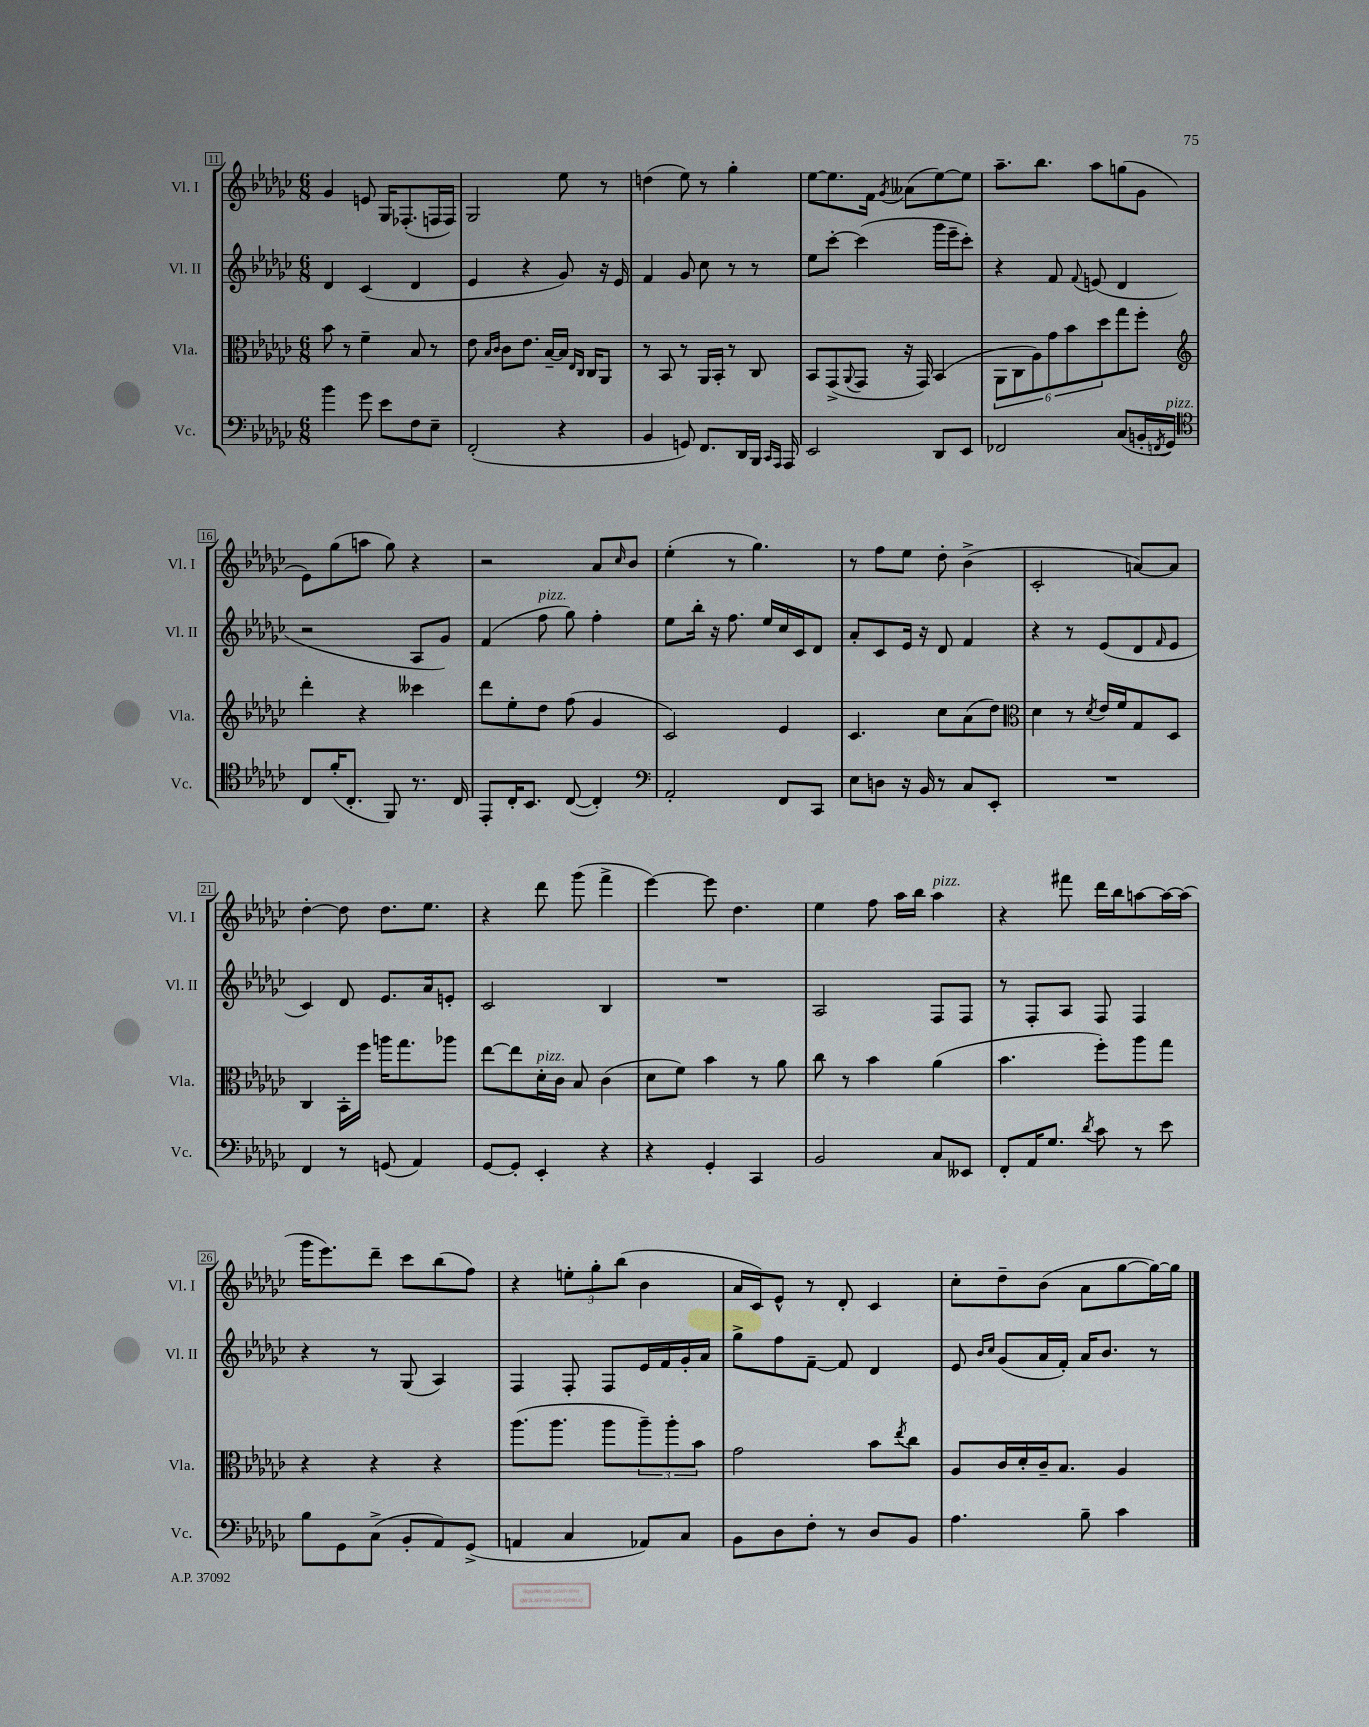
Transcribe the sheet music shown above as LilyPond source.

<<
\new StaffGroup <<
\new Staff = "s0" \with { instrumentName = "Vl. I" shortInstrumentName = "Vl. I" } {
    \clef treble \key ges \major \numericTimeSignature \time 6/8
    ges'4 e'8 ges16 fes8.-.( f16 f16) |
    ges2 ees''8 r8 |
    d''4( ees''8) r8 ges''4-. |
    ees''8~ ees''8. f'16 \acciaccatura { ges'8 } aeses'8( ees''8~) ees''8 |
    aes''8.-- bes''8. aes''8 g''8( ges'8 |
    ees'8) ges''8( a''8 ges''8) r4 |
    r2 aes'8 \grace { ces''16 } bes'8 |
    ees''4-.( r8 ges''4.) |
    r8 f''8 ees''8 des''8-. bes'4->( |
    ces'2-. a'8~) a'8 |
    des''4~-. des''8 des''8. ees''8. |
    r4 des'''8 ges'''8( f'''4-> |
    ees'''4~) ees'''8 des''4. |
    ees''4 f''8 aes''16 bes''16 aes''4^\markup { \italic "pizz." } |
    r4 fis'''8 des'''16 bes''16 a''8~ a''16~ a''16( |
    ges'''16 ees'''8.) des'''8-- ces'''8 bes''8( f''8) |
    r4 \tuplet 3/2 { e''8-. ges''8-. bes''8( } bes'4 |
    aes'16 ces'16) ees'8-^ r8 des'8-. ces'4 |
    ces''8-. des''8-- bes'8( aes'8 ges''8~ ges''16~) ges''16 \bar "|." |
}
\new Staff = "s1" \with { instrumentName = "Vl. II" shortInstrumentName = "Vl. II" } {
    \clef treble \key ges \major \numericTimeSignature \time 6/8
    des'4 ces'4( des'4 |
    ees'4 r4 ges'8) r16 ees'16 |
    f'4 ges'8 ces''8 r8 r8 |
    ees''8 ces'''8~-. ces'''4( ges'''16 ees'''16-- ces'''8-.) |
    r4 f'8 \appoggiatura { f'8 } e'8( des'4 |
    r2 aes8 ges'8) |
    f'4( f''8^\markup { \italic "pizz." } ges''8) f''4-. |
    ees''8 bes''16-. r16 f''8. ees''16 ces''16 ces'16 des'8 |
    aes'8-. ces'8 ees'16 r16 des'8 f'4 |
    r4 r8 ees'8( des'8 \grace { f'16 } ees'8 |
    ces'4) des'8 ees'8. aes'16 e'8-. |
    ces'2 bes4 |
    R2. |
    aes2 f8 f8 |
    r8 f8-. aes8 f8 f4 |
    r4 r8 ges8( aes4) |
    f4 f8-. f8 ees'16 f'16 ges'16-. aes'16 |
    ges''8-> f''8 f'8~-- f'8 des'4 |
    ees'8 \grace { bes'16 ces''16 } ges'8( aes'16 f'16-.) aes'16 bes'8. r8 \bar "|." |
}
\new Staff = "s2" \with { instrumentName = "Vla." shortInstrumentName = "Vla." } {
    \clef alto \key ges \major \numericTimeSignature \time 6/8
    bes'8 r8 f'4-- bes8 r8 |
    ees'8 \grace { bes16 ces'16 } ces'8 ees'8. bes16~-- bes16 \grace { ees16 ces16 } ces16 aes,8 |
    r8 bes,8 r8 aes,16 bes,16-. r8 ces8 |
    bes,8 ges,8->( \appoggiatura { aes,8 } ges,8 r16 ges,16) bes,4( |
    \tuplet 6/4 { aes,8 ces8 aes8) ges'8 bes'8 des''8 } ges''8 f''8-. |
    \clef treble des'''4-. r4 ceses'''4 |
    des'''8 ees''8-. des''8 f''8( ges'4 |
    ces'2) ees'4 |
    ces'4. ces''8 aes'8( des''8) |
    \clef alto des'4 r8 \acciaccatura { des'8 } ees'16 f'16 ges8 des8 |
    ces4 bes,16-. f''16 a''16 ges''8. aes''8 |
    ees''8~ ees''8 des'16-.^\markup { \italic "pizz." } ces'16 bes8 ces'4( |
    des'8 f'8) bes'4 r8 aes'8 |
    ces''8 r8 bes'4 aes'4( |
    bes'4. f''8-.) aes''8 ges''8 |
    r4 r4 r4 |
    aes''8.( aes''8. aes''8 \tuplet 3/2 { aes''8--) aes''8-. bes'8 } |
    ges'2 bes'8 \acciaccatura { ees''8 } ces''8 |
    aes8 ces'16 des'16-. ces'16-- bes8. aes4 \bar "|." |
}
\new Staff = "s3" \with { instrumentName = "Vc." shortInstrumentName = "Vc." } {
    \clef bass \key ges \major \numericTimeSignature \time 6/8
    bes'4 ges'8 ees'8 f8 ees8-- |
    f,2-.( r4 |
    bes,4 g,8) f,8. des,16 bes,,16 \grace { ces,16 aes,,16 } aes,,16 |
    ees,2 des,8 ees,8 |
    fes,2 ces8( b,16-. \acciaccatura { f,8 } ges,16^\markup { \italic "pizz." }) |
    \clef tenor ces8 f'16-.( ces8.-. f,8) r8. ces16 |
    ees,8-. ces16-. bes,8. ces8~( ces4-.) |
    \clef bass aes,2-. f,8 ces,8 |
    ees8 d8 r16 bes,16 r8 ces8 ees,8-. |
    R2. |
    f,4 r8 g,8( aes,4) |
    ges,8~ ges,8-. ees,4-. r4 |
    r4 ges,4-. ces,4 |
    bes,2 ces8 eeses,8 |
    f,8-. aes,16 ges8. \acciaccatura { des'8 } ces'8 r8 ees'8 |
    bes8 ges,8 ces8->( bes,8-. aes,8) ges,8->( |
    a,4 ces4 aes,8) ces8 |
    bes,8 des8 f8-. r8 des8 bes,8 |
    aes4. bes8-- ces'4 \bar "|." |
}
>>
>>
\layout { \context { \Score currentBarNumber = #11 \override BarNumber.stencil = #(make-stencil-boxer 0.1 0.3 ly:text-interface::print) } }
